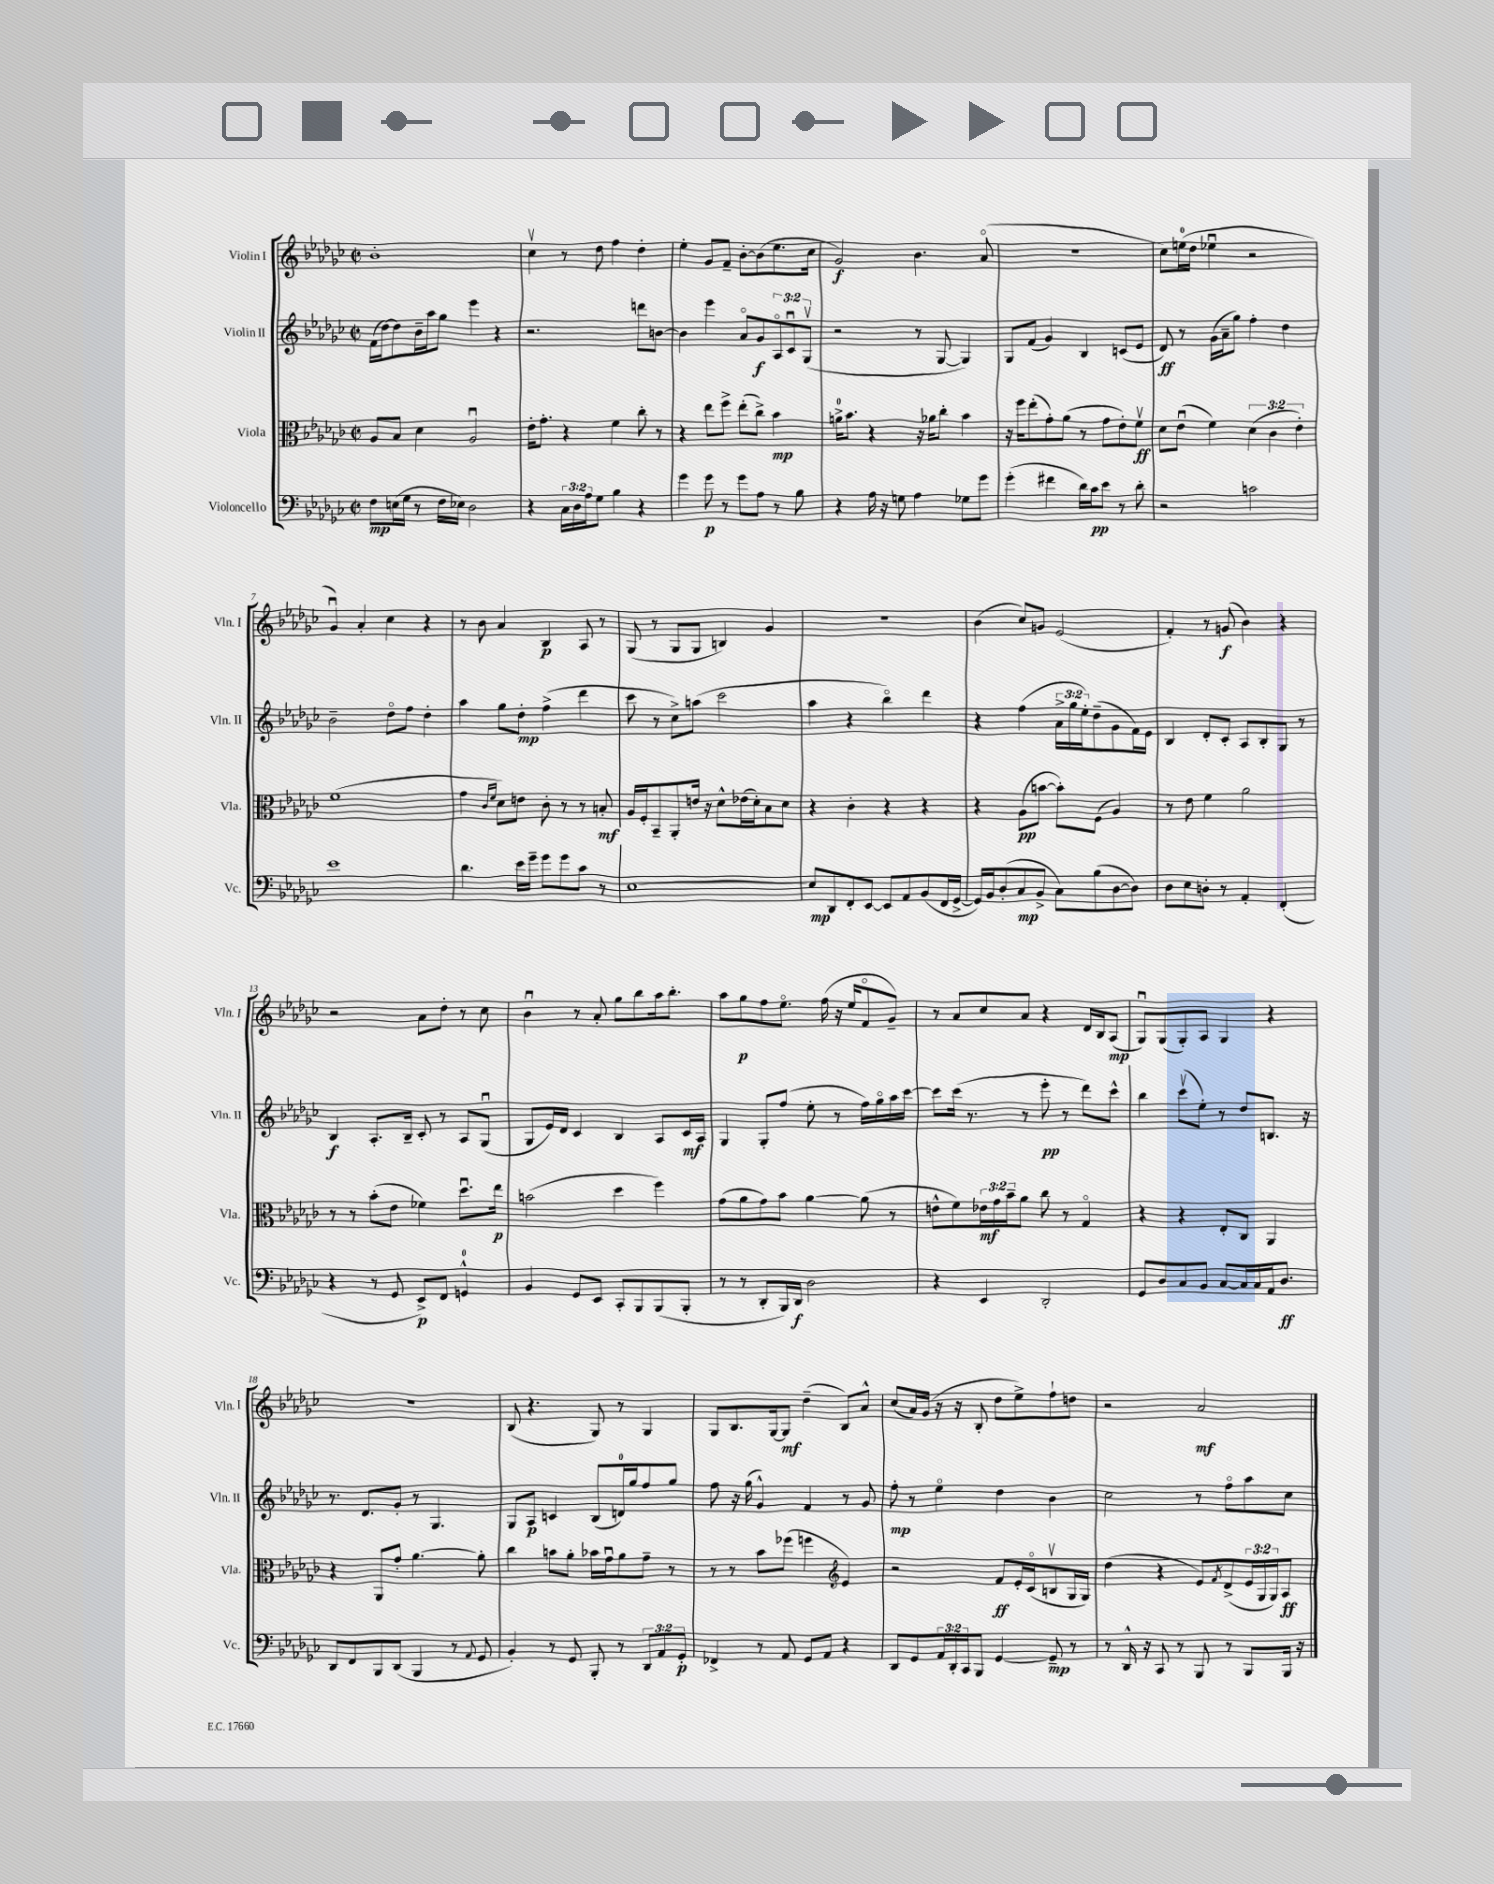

**kern	**dynam	**kern	**dynam	**kern	**dynam	**kern	**dynam
*part4	*part4	*part3	*part3	*part2	*part2	*part1	*part1
*staff4	*staff4	*staff3	*staff3	*staff2	*staff2	*staff1	*staff1
*I"Violoncello	*	*I"Viola	*	*I"Violin II	*	*I"Violin I	*
*I'Vc.	*	*I'Vla.	*	*I'Vln. II	*	*I'Vln. I	*
*clefF4	*	*clefC3	*	*clefG2	*	*clefG2	*
*k[b-e-a-d-g-c-]	*	*k[b-e-a-d-g-c-]	*	*k[b-e-a-d-g-c-]	*	*k[b-e-a-d-g-c-]	*
*M2/2	*	*M2/2	*	*M2/2	*	*M2/2	*
*met(c|)	*	*met(c|)	*	*met(c|)	*	*met(c|)	*
=1	=1	=1	=1	=1	=1	=1	=1
8F\L	mp	8A-/L	.	(16f\LL	.	1b-'	.
.	.	.	.	[16dd-\J)	.	.	.
(16En\L	.	8B-/J	.	8dd-\]	.	.	.
16G-\JJ	.	.	.	.	.	.	.
8r	.	4d-\	.	16b-~\L	.	.	.
.	.	.	.	16aa-\J	.	.	.
16F\LL	.	.	.	8gg-\J	.	.	.
16E-X\JJ)	.	.	.	.	.	.	.
2D-\	.	2A-u/	.	4eee-\	.	.	.
.	.	.	.	4r	.	.	.
=2	=2	=2	=2	=2	=2	=2	=2
4r	.	16e-'\KL	.	2.r	.	4cc-v\	.
.	.	8.g-'\J	.	.	.	.	.
24C-\LL	.	4r	.	.	.	8r	.
24D-\	.	.	.	.	.	.	.
24A-\J	.	.	.	.	.	.	.
8G-\J	.	.	.	.	.	8dd-\	.
4B-\	.	4f\	.	.	.	4ff\	.
4r	.	8cc-'\	.	8dddn\L	.	4dd-'\	.
.	.	8r	.	[8bn\J	.	.	.
=3	=3	=3	=3	=3	=3	=3	=3
4g-\	.	4r	.	4b\]	.	4ee-'\	.
8g-\	p	8ee-\L	.	4eee-\	.	8g-/L	.
8r	.	8ff^\J	.	.	.	8f~/J	.
8g-\L	.	(8ee-'\L	.	8a-/L	.	[8b-'\L	.
8A-\J	.	8cc-^\J)	.	8g-/	f	(8b-\]	.
8r	.	4b-\	mp	12A-/	.	8.ee-\	.
.	.	.	.	12c-u/	.	.	.
8B-\	.	.	.	.	.	.	.
.	.	.	.	(12G-v/J	.	.	.
.	.	.	.	.	.	16cc-\Jk	.
=4	=4	=4	=4	=4	=4	=4	=4
4r	.	16an^\KL	.	2r	.	2g-/)	f
.	.	8.b-\J	.	.	.	.	.
16A-\	.	4r	.	.	.	.	.
16r	.	.	.	.	.	.	.
8Gn\	.	.	.	.	.	.	.
4A-\	.	16r	.	8r	.	4.b-\	.
.	.	16a-X\KL	.	.	.	.	.
.	.	8cc-'\J	.	[8G-/	.	.	.
8G-X\L	.	4b-\	.	4G-/])	.	.	.
8g-\J	.	.	.	.	.	(8a-/	.
=5	=5	=5	=5	=5	=5	=5	=5
(4g-'\	.	16r	.	8G-/L	.	1r	.
.	.	16ff\KL	.	.	.	.	.
.	.	(8ee-'\	.	(8f/J	.	.	.
4f#X\	.	8g-'\)	.	4g-/)	.	.	.
.	.	(8a-\J	.	.	.	.	.
16d-\LL)	.	8r	.	4B-/	.	.	.
16c-\J	pp	.	.	.	.	.	.
8e-\J	.	8g-\L	.	.	.	.	.
8r	.	8e-'\)	.	(8cn/L	.	.	.
8d-'\	.	8fv\J	ff	8e-/J	.	.	.
=6	=6	=6	=6	=6	=6	=6	=6
2r	.	8d-\L	.	8d-/)	ff	8cc-\L)	.
.	.	(8e-u\J	.	8r	.	(16een\L	.
.	.	.	.	.	.	16dd-\JJ	.
.	.	4f\)	.	(16g-\LL	.	4ee-Xu\	.
.	.	.	.	16a-~\J	.	.	.
.	.	.	.	8gg-\J)	.	.	.
2cn\	.	(6d-\	.	4ff'\	.	2r	.
.	.	6c-\	.	.	.	.	.
.	.	.	.	4dd-\	.	.	.
.	.	6e-'\)	.	.	.	.	.
!!LO:LB:g=z
=7	=7	=7	=7	=7	=7	=7	=7
1e-	.	(1f	.	2b-~\	.	4g-u/)	.
.	.	.	.	.	.	4a-'/	.
.	.	.	.	8dd-\L	.	4cc-\	.
.	.	.	.	8ff\J	.	.	.
.	.	.	.	4dd-'\	.	4r	.
=8	=8	=8	=8	=8	=8	=8	=8
4.d-\	.	4g-\	.	4aa-\	.	8r	.
.	.	.	.	.	.	8b-\	.
.	.	16qqc-/LL	.	.	.	.	.
.	.	16qqf/JJ	.	.	.	.	.
.	.	8d-\L)	.	8gg-\L	.	4a-/	.
16e-\LL	.	8en\J	.	8dd-'\J	mp	.	.
16g-~\JJ	.	.	.	.	.	.	.
8g-\L	.	8c-'\	.	(4ff^\	.	4B-/	p
8g-\	.	8r	.	.	.	.	.
8c-\J	.	8r	.	4ddd-\	.	8A-/	.
8r	.	8Bn'/	mf	.	.	8r	.
=9	=9	=9	=9	=9	=9	=9	=9
[1E-	.	16A-/LL	.	8ccc-\	.	(8G-/	.
.	.	16F'/J	.	.	.	.	.
.	.	8BB-~/	.	8r	.	8r	.
.	.	8AA-'/	.	8cc-^\L)	.	8G-/L	.
.	.	16en/Jk	.	(8aan\J	.	8G-/J	.
.	.	16r	.	.	.	.	.
.	.	8d-^^\L	.	2ccc-\	.	4Bn/)	.
.	.	(16e-X\L	.	.	.	.	.
.	.	16d-'\J)	.	.	.	.	.
.	.	8B-\	.	.	.	4g-/	.
.	.	8d-\J	.	.	.	.	.
=10	=10	=10	=10	=10	=10	=10	=10
8E-/L]	mp	4r	.	4aa-\	.	1r	.
8DD-/	.	.	.	.	.	.	.
8FF'/	.	4c-'\	.	4r	.	.	.
[8EE-/J	.	.	.	.	.	.	.
8EE-/L]	.	4r	.	4bb-\)	.	.	.
8AA-/	.	.	.	.	.	.	.
(8BB-/	.	4r	.	4ddd-\	.	.	.
16FF/L	.	.	.	.	.	.	.
[16GG-^/JJ	.	.	.	.	.	.	.
=11	=11	=11	=11	=11	=11	=11	=11
16GG-/LL])	.	4r	.	4r	.	(4b-\	.
16BB-/J	.	.	.	.	.	.	.
(8D-'/	.	.	.	.	.	.	.
8C-/	mp	(8A-\L	pp	(4ff\	.	8cc-/L)	.
8BB-^/J	.	[8bn\J	.	.	.	8gn/J	.
8C-\L)	.	8b'\L])	.	24a-^\LL	.	(2e-/	.
.	.	.	.	24gg-\	.	.	.
.	.	.	.	24ee-'\J)	.	.	.
(8B-\	.	(8F\J	.	(8dd-~\	.	.	.
[8D-\	.	4A-/)	.	8g-\	.	.	.
8D-\J])	.	.	.	16f\L)	.	.	.
.	.	.	.	16e-\JJ	.	.	.
=12	=12	=12	=12	=12	=12	=12	=12
8D-\L	.	8r	.	4B-/	.	4f'/)	.
8E-\	.	8e-\	.	.	.	.	.
8Dn'\J	.	4f\	.	8d-'/L	.	8r	.
8r	.	.	.	8c-'/J	.	(8gn/	f
4AA-'/	.	2a-\	.	8A-/L	.	4b-\)	.
.	.	.	.	8B-'/	.	.	.
(4FF'/	.	.	.	8G-/J	.	4r	.
.	.	.	.	8r	.	.	.
!!LO:LB:g=z
=13	=13	=13	=13	=13	=13	=13	=13
4r	.	8r	.	4B-/	f	2r	.
.	.	8r	.	.	.	.	.
8r	.	(8b-'\L	.	8.A-'/L	.	.	.
8GG-/	.	8e-\J	.	.	.	.	.
.	.	.	.	16B-~/Jk	.	.	.
8EE-^/L)	p	4f-X\)	.	8c-'/	.	8a-\L	.
8FF/J	.	.	.	8r	.	8dd-'\J	.
4GGn^^/	.	8.dd-u\L	.	8A-/L	.	8r	.
.	.	.	.	(8G-u/J	.	8cc-\	.
.	.	16ee-\Jk	p	.	.	.	.
=14	=14	=14	=14	=14	=14	=14	=14
4BB-/	.	(2bn\	.	8G-/L	.	4b-u\	.
.	.	.	.	16e-/L)	.	.	.
.	.	.	.	16d-/JJ	.	.	.
8GG-/L	.	.	.	4c-/	.	8r	.
8EE-/J	.	.	.	.	.	8a-'/	.
8CC-'/L	.	4dd-\	.	4B-/	.	8gg-\L	.
8BBB-/	.	.	.	.	.	8bb-\	.
(8BBB-/	.	4ff\)	.	8A-/L	.	16aa-\k	.
.	.	.	.	.	.	8.bb-'\J	.
8BBB-'/J	.	.	.	16c-/L	mf	.	.
.	.	.	.	16A-/JJ	.	.	.
=15	=15	=15	=15	=15	=15	=15	=15
8r	.	(8g-\L	.	4G-/	.	8aa-\L	.
8r	.	8a-\	.	.	.	8gg-\	p
8DD-'/L	.	8g-\)	.	8G-'/L	.	8ff\	.
16BBB-/L)	.	8b-\J	.	(8ff/J	.	8.ee-\J	.
16DD-/JJ	f	.	.	.	.	.	.
2D-\	.	[4a-\	.	8ee-'\	.	.	.
.	.	.	.	.	.	(16ff\	.
.	.	.	.	8r	.	16r	.
.	.	.	.	.	.	16ee-/KL	.
.	.	(8a-\]	.	16ff\LL)	.	8f/	.
.	.	.	.	16gg-\	.	.	.
.	.	8r	.	16aa-\	.	8g-~/J)	.
.	.	.	.	[16ccc-\JJ	.	.	.
=16	=16	=16	=16	=16	=16	=16	=16
4r	.	8en^^\L	.	8ccc-\L]	.	8r	.
.	.	8f\)	.	(16ccc-\Jk	.	8a-/L	.
.	.	.	.	8.r	.	.	.
4EE-/	.	24e-X\L	mf	.	.	8cc-/	.
.	.	24g-\	.	.	.	.	.
.	.	24b-~\J	.	.	.	.	.
.	.	8a-\J	.	8r	.	8a-/J	.
2DD-'/	.	8cc-\	.	8eee-'\	pp	4r	.
.	.	8r	.	8r	.	.	.
.	.	4G-/	.	8ddd-\L)	.	16d-/LL	.
.	.	.	.	.	.	16B-/J	.
.	.	.	.	8ccc-^^\J	.	(8A-/J	mp
=17	=17	=17	=17	=17	=17	=17	=17
8GG-/L	.	4r	.	4bb-\	.	8G-u/L)	.
8D-/	.	.	.	.	.	(8G-/	.
8C-/	.	4r	.	(8ccc-v\L	.	8G-'/)	.
8BB-/J	.	.	.	8ee-'\J)	.	8A-/J	.
[8C-/L	.	8E-'/L	.	8r	.	4G-/	.
16C-/L]	.	8C-/J	.	8dd-/L	.	.	.
16C-/	.	.	.	.	.	.	.
16AA-/J	.	4AA-/	.	8.Bn/J	.	4r	.
8.D-/J	ff	.	.	.	.	.	.
.	.	.	.	16r	.	.	.
!!LO:LB:g=z
=18	=18	=18	=18	=18	=18	=18	=18
8DD-/L	.	4r	.	8.r	.	1r	.
8FF/	.	.	.	.	.	.	.
.	.	.	.	8.d-/L	.	.	.
8BBB-/	.	8AA-/L	.	.	.	.	.
(8DD-/J	.	8g-'/J	.	8g-'/J	.	.	.
4BBB-/	.	[4.a-\	.	8r	.	.	.
.	.	.	.	4.G-/	.	.	.
8r	.	.	.	.	.	.	.
8qqAA-/	.	.	.	.	.	.	.
8GG-/	.	8a-'\]	.	.	.	.	.
=19	=19	=19	=19	=19	=19	=19	=19
4BB-'/)	.	4cc-\	.	8G-/L	.	(8B-/	.
.	.	.	.	8A-/J	p	4.r	.
8r	.	8bn\L	.	4cn/	.	.	.
8GG-/	.	8a-'\J	.	.	.	.	.
8BBB-'/	.	16b-X\LL	.	(8B-/L	.	8G-/)	.
.	.	16g-u\J	.	.	.	.	.
8r	.	8a-\	.	16dn/L)	.	8r	.
.	.	.	.	16gg-/J	.	.	.
12DD-/L	.	8g-~\J	.	8ff/	.	4G-/	.
12AA-/	.	.	.	.	.	.	.
.	.	8r	.	8gg-/J	.	.	.
12GG-'/J	p	.	.	.	.	.	.
=20	=20	=20	=20	=20	=20	=20	=20
4FF-X^/	.	8r	.	8ff\	.	8G-/L	.
.	.	8r	.	16r	.	8.B-/	.
.	.	.	.	(16gg-\	.	.	.
8r	.	8b-\L	.	4g-^^/)	.	.	.
.	.	.	.	.	.	[16G-/k	.
8AA-/	.	(8ff-X\J	.	.	.	8G-/J]	mf
8GG-/L	.	4ffn\	.	4f/	.	(4dd-~\	.
8AA-/J	.	.	.	.	.	.	.
*	*	*clefG2	*	*	*	*	*
4r	.	4e-/)	.	8r	.	8B-/L)	.
.	.	.	.	8g-/	.	8a-^^/J	.
=21	=21	=21	=21	=21	=21	=21	=21
8DD-/L	.	2r	.	8ff'\	mp	(8cc-/L	.
8GG-/	.	.	.	8r	.	16a-/L)	.
.	.	.	.	.	.	(16g-/JJ	.
24AA-/L	.	.	.	4ee-\	.	16r	.
24DD-'/	.	.	.	.	.	.	.
.	.	.	.	.	.	16r	.
24CC-/J	.	.	.	.	.	.	.
8BBB-/J	.	.	.	.	.	8B-'/	.
[4GG-/	.	8f/L	ff	4dd-\	.	8dd-\L	.
.	.	16e-'/L	.	.	.	8ee-^\)	.
.	.	(16c-/J	.	.	.	.	.
8GG-~/]	mp	8Bnv/	.	4b-\	.	8ff`\	.
8r	.	16G-/L	.	.	.	8ddn\J	.
.	.	16G-/JJ)	.	.	.	.	.
=22	=22	=22	=22	=22	=22	=22	=22
8r	.	(4dd-\	.	2cc-\	.	2r	.
16DD-^^/	.	.	.	.	.	.	.
16r	.	.	.	.	.	.	.
8CC-/	.	4r	.	.	.	.	.
8r	.	.	.	.	.	.	.
8BBB-/	.	8e-/L)	.	8r	.	2a-/	mf
.	.	8qf/	.	.	.	.	.
8r	.	(8d-^/	.	8ff\L	.	.	.
8BBB-/L	.	24e-/L	.	8aa-\	.	.	.
.	.	24G-/	.	.	.	.	.
.	.	24G-/J)	.	.	.	.	.
16BBB-/Jk	.	8A-/J	ff	8cc-\J	.	.	.
16r	.	.	.	.	.	.	.
==	==	==	==	==	==	==	==
*-	*-	*-	*-	*-	*-	*-	*-
